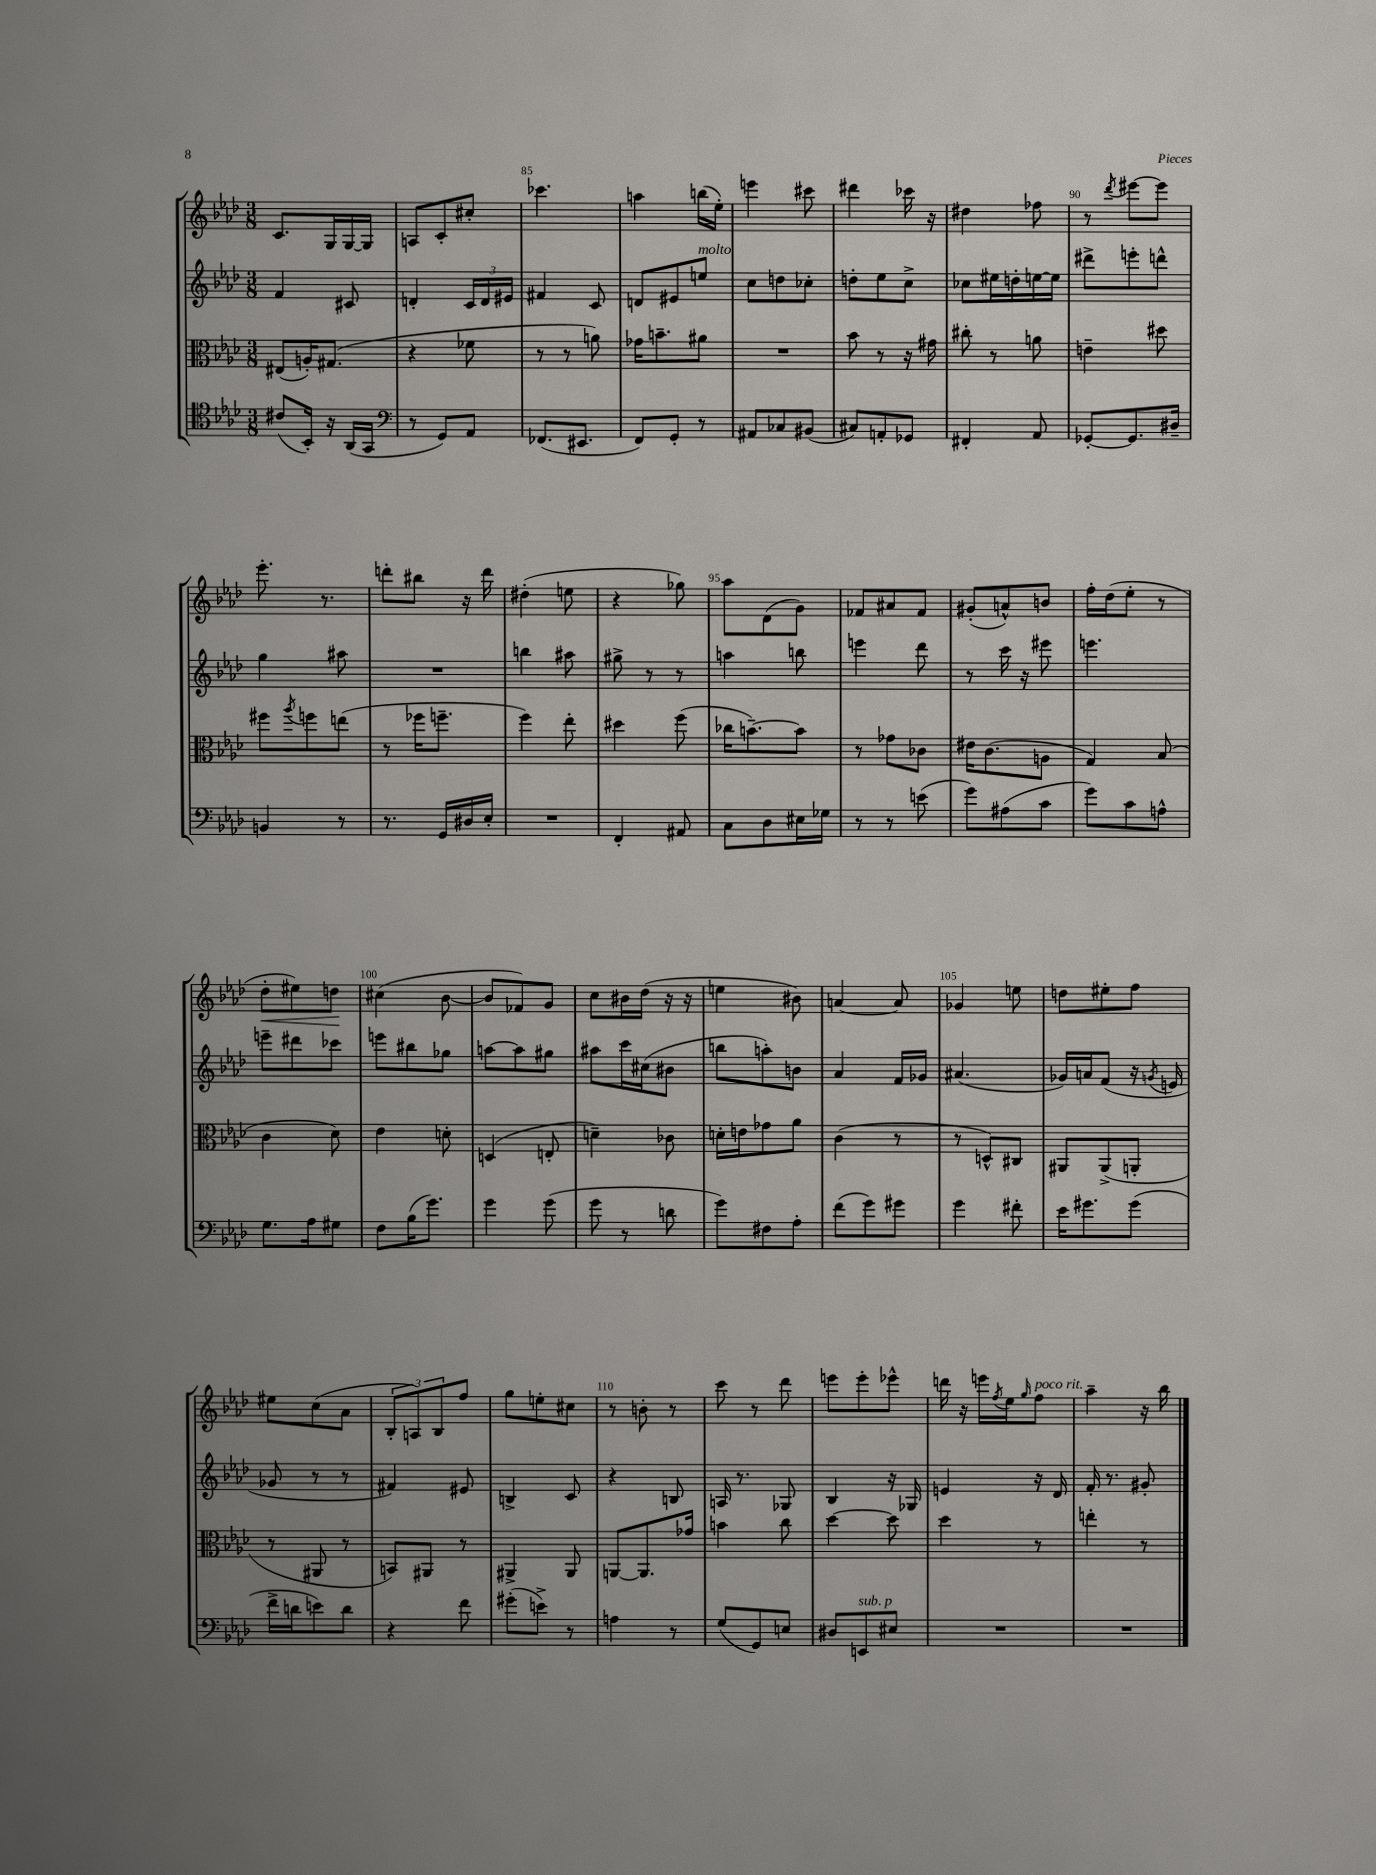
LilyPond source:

<<
\new StaffGroup <<
\new Staff = "s0" {
    \clef treble \key aes \major \numericTimeSignature \time 3/8
    c'8. g16 g16~ g16 |
    a8 c'8-. cis''8-. |
    ces'''4. |
    a''4 b''16( ees''16-.) |
    e'''4 cis'''8 |
    dis'''4 ces'''16 r16 |
    dis''4 fes''8 |
    r8 \acciaccatura { des'''8 } eis'''8~ eis'''8 |
    ees'''8.-. r8. |
    d'''8-. bis''8 r16 d'''16 |
    dis''4-.( e''8 |
    r4 ges''8) |
    aes''8 des'8( g'8) |
    fes'8 ais'8 fes'8 |
    gis'8-.( a'8-^) b'8 |
    f''16-. des''16( ees''8-. r8 |
    des''8-.\< eis''8) d''8\! |
    cis''4( bes'8~ |
    bes'8 fes'8) g'8 |
    c''8 bis'16 des''16( r16 r16 |
    e''4 bis'8) |
    a'4~ a'8 |
    ges'4 e''8 |
    d''8 eis''8-. f''8 |
    eis''8 c''8( aes'8 |
    \tuplet 3/2 { bes8-. a8) bes8 } f''8 |
    g''8 e''8-. cis''8 |
    r8 b'8-. r8 |
    c'''8 r8 des'''8 |
    e'''8 e'''8-. ees'''8-^ |
    d'''16 r16 e'''16 \acciaccatura { f''8 } ees''16 \grace { g''16 } f''8^\markup { \italic "poco rit." } |
    aes''4-- r16 bes''16 \bar "|." |
}
\new Staff = "s1" {
    \clef treble \key aes \major \numericTimeSignature \time 3/8
    f'4 cis'8 |
    d'4-. \tuplet 3/2 { c'16 d'16 eis'16 } |
    fis'4 c'8 |
    d'8 eis'8 e''8^\markup { \italic "molto" } |
    c''8 d''8 ces''8-. |
    d''8-. ees''8 c''8-> |
    ces''8 eis''16 d''16-. e''16~ e''16 |
    dis'''8-> e'''8-. d'''8-^ |
    g''4 ais''8 |
    R4. |
    b''4 ais''8 |
    gis''8-> r8 r8 |
    a''4 b''8 |
    e'''4 des'''8 |
    r8 c'''16 r16 eis'''8 |
    e'''4. |
    e'''8-- dis'''8 ces'''8 |
    e'''8 bis''8 ges''8 |
    a''8~ a''8 gis''8 |
    ais''8 c'''16 cis''16( bis'8 |
    b''8 a''8-.) b'8 |
    aes'4 f'16 ges'16 |
    ais'4.( |
    ges'16) a'16 f'8( r16 \acciaccatura { g'8 } e'16 |
    ges'8 r8 r8 |
    fis'4) eis'8 |
    b4-> c'8 |
    r4 b8 |
    a16 r8. ges8 |
    bes4 r16 ges16 |
    e'4 r16 des'16 |
    f'16-. r8. gis'8-. \bar "|." |
}
\new Staff = "s2" {
    \clef alto \key aes \major \numericTimeSignature \time 3/8
    eis8( a16-.) gis8.( |
    r4 fes'8 |
    r8 r8 a'8) |
    ges'16 b'8.-- ais'8 |
    R4. |
    bes'8 r8 r16 gis'16 |
    cis''8-. r8 a'8 |
    e'4-- dis''8 |
    fis''8 \acciaccatura { aes''8 } f''8 e''8( |
    r8 fes''16 f''8.-- |
    f''4) ees''8-. |
    dis''4 f''8( |
    ces''16 b'8.~--) b'8 |
    r8 ges'8 ces'8 |
    eis'16 c'8.( a8 |
    g4) bes8( |
    c'4 des'8) |
    ees'4 d'8-. |
    d4( e8-. |
    d'4--) ces'8 |
    d'16-. e'16 ges'8 aes'8 |
    c'4( r8 |
    r8 d8-^) cis8 |
    ais,8 ais,8->( a,8-. |
    r8 ais,8 r8 |
    b,8) ais,8 r8 |
    ais,4-> ais,8 |
    a,8~ a,8. ges'16 |
    b'4 c''8 |
    des''4~ des''8 |
    des''4 r8 |
    e''4-. r8 \bar "|." |
}
\new Staff = "s3" {
    \clef tenor \key aes \major \numericTimeSignature \time 3/8
    cis'8( bes,16-.) r16 aes,16( g,16 |
    \clef bass r8 g,8) aes,8 |
    fes,8.( eis,8. |
    f,8) g,8-. r8 |
    ais,8 ces8 bis,8( |
    cis8) a,8-. ges,8 |
    fis,4-. aes,8 |
    ges,8~-. ges,8. dis16-- |
    b,4 r8 |
    r8. g,16 dis16 ees16-. |
    R4. |
    f,4-. ais,8 |
    c8 des8 eis16 ges16 |
    r8 r8 e'8( |
    g'8) ais8( c'8 |
    g'8) c'8 a8-^ |
    g8. aes16 gis8 |
    f8 bes16( g'8.) |
    g'4 g'8( |
    g'8 r8 d'8 |
    g'8) fis8 aes8-. |
    f'8( g'8) gis'8 |
    g'4 fis'8-. |
    ees'16 gis'8. gis'8( |
    f'16-> d'16 e'8) d'8 |
    r4 f'8 |
    gis'8-.( e'8->) r8 |
    a4 r8 |
    g8( g,8) e8 |
    dis8 e,8^\markup { \italic "sub. p" } eis8 |
    R4. |
    R4. \bar "|." |
}
>>
>>
\layout { \context { \Score currentBarNumber = #83 \override BarNumber.break-visibility = ##(#f #t #t) barNumberVisibility = #(every-nth-bar-number-visible 5) } }
